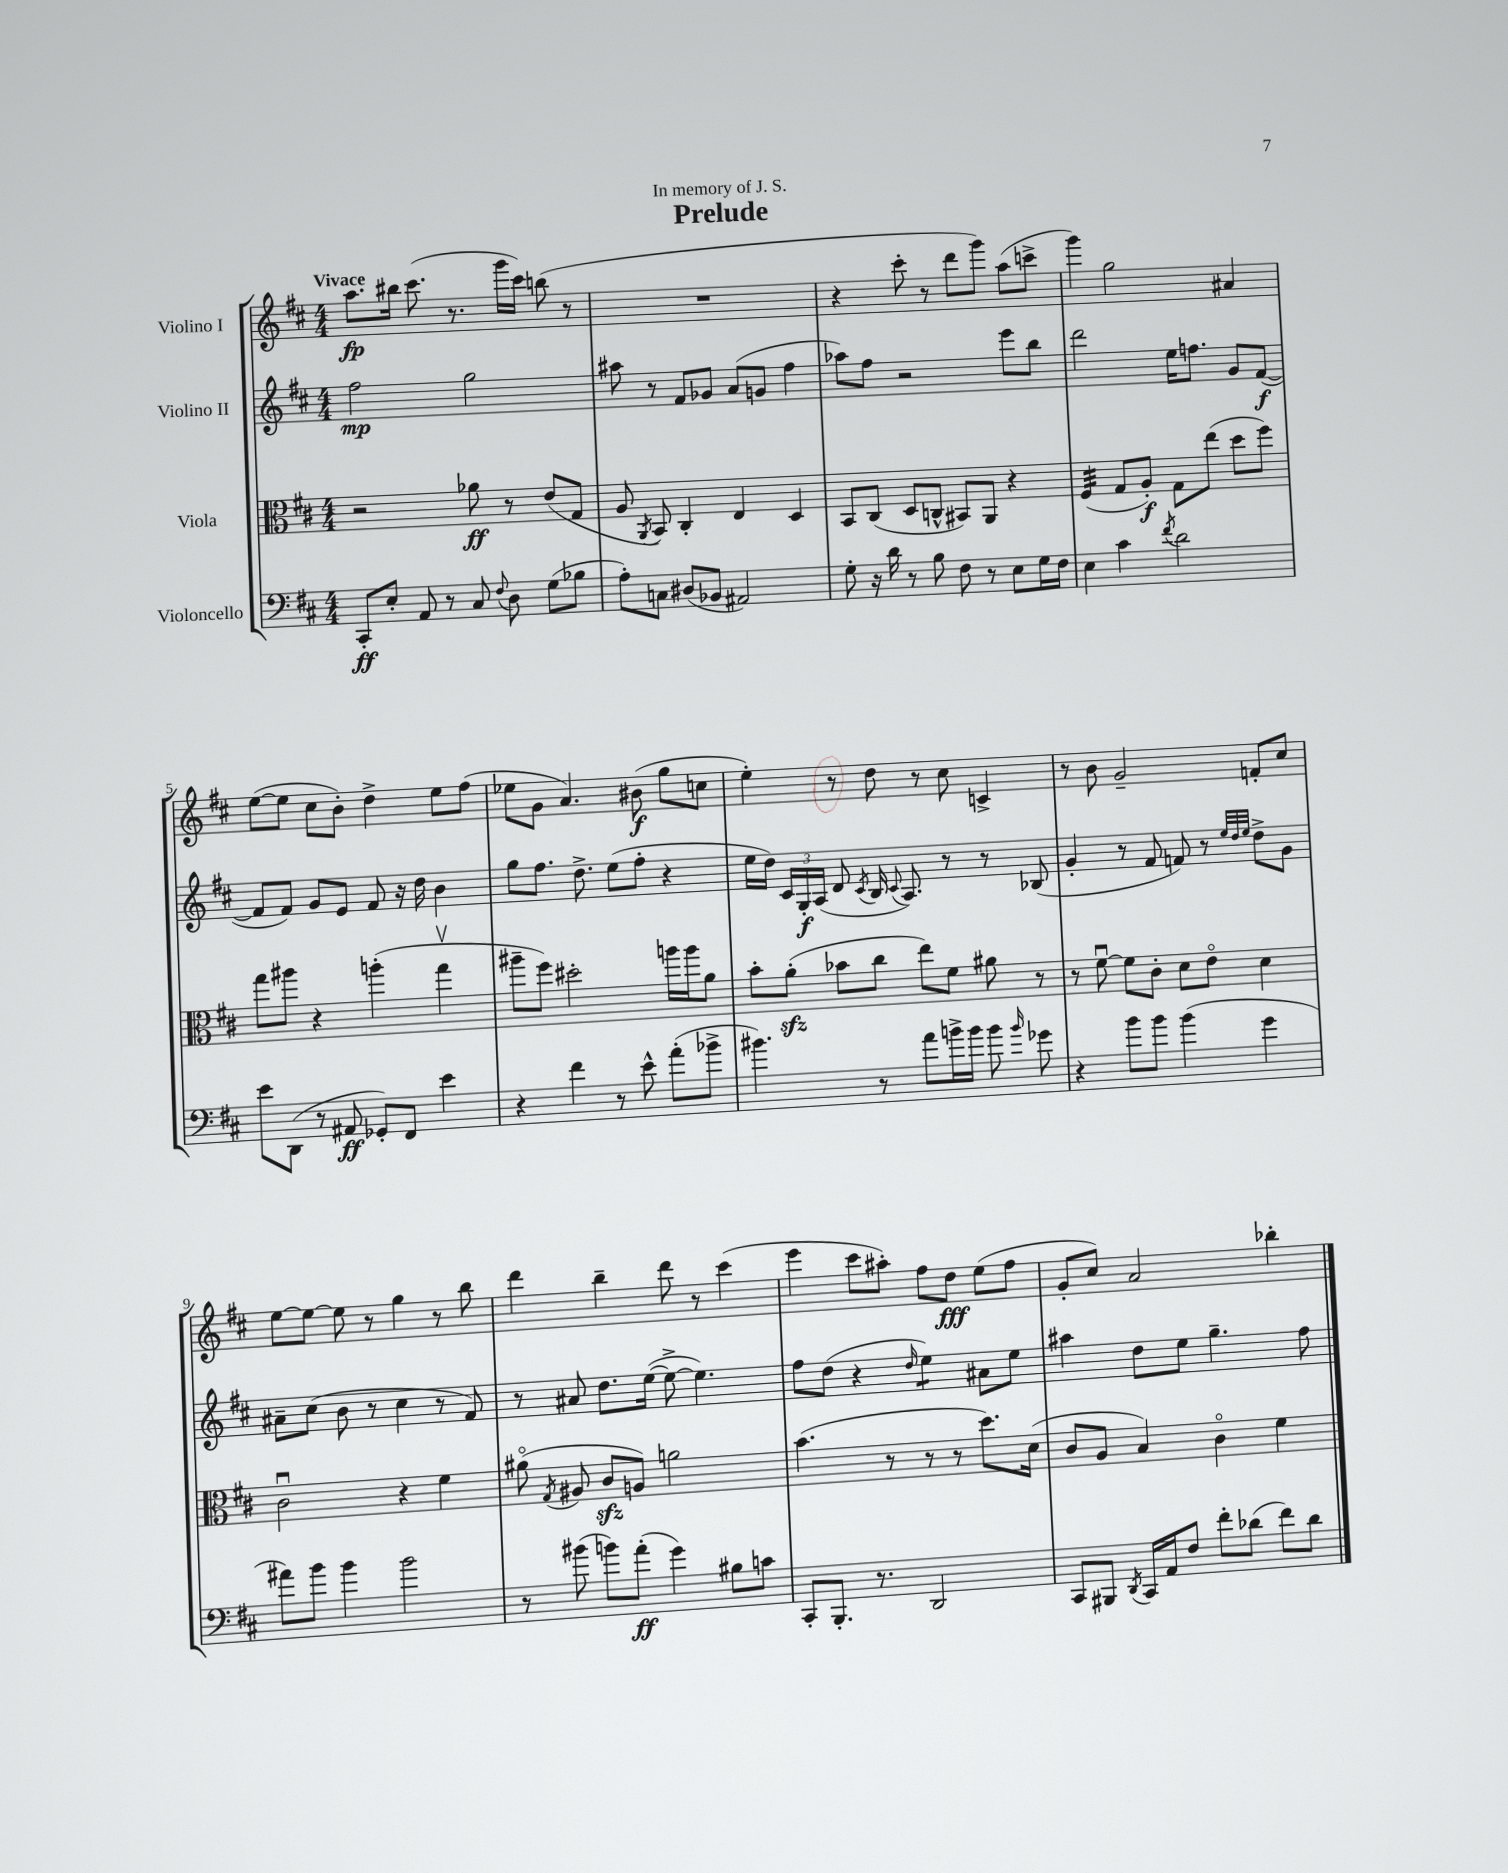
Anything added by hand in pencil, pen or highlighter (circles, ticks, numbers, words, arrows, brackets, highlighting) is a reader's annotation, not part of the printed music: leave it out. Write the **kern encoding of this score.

**kern	**kern	**kern	**kern
*staff4	*staff3	*staff2	*staff1
*clefF4	*clefC3	*clefG2	*clefG2
*k[f#c#]	*k[f#c#]	*k[f#c#]	*k[f#c#]
*M4/4	*M4/4	*M4/4	*M4/4
8CC#'	2r	2ff#	8.aa
8E'	.	.	.
.	.	.	16bb#
8AA	.	.	(8.ccc#
8r	.	.	.
.	.	.	8.r
8C#	8a-	2gg	.
8qqF#	.	.	.
8D	8r	.	16ggg
.	.	.	16ccc#)
(8G	(8e	.	(8bb
8B-	8G	.	8r
=	=	=	=
8A')	8A	8aa#	1r
.	8qAA	.	.
8C	8BB)	8r	.
(8D#	4C#'	8f#	.
8BB-	.	8g-	.
2AA#)	4E	(8a	.
.	.	8g	.
.	4D	4ff#	.
=	=	=	=
8G'	8BB	8aa-)	4r
16r	(8C#	8ff#	.
16d	.	.	.
8r	8D	2r	8ccc#'
8B	8C^^	.	8r
8F#	8BB#)	.	8ddd
8r	8AA	.	8ggg)
8E	4r	8eee	(8aa
16G	.	8bb	8ccc^
16F#	.	.	.
=	=	=	=
4E	(4F#	2ddd	4ggg)
4c#	8G	.	2gg
.	8A')	.	.
8qf#	.	.	.
2d	8G	16ee	.
.	.	8.ff	.
.	(8ee	.	.
.	8dd	8g	4a#
.	8ff#)	([8f#	.
=	=	=	=
8e	8gg	8f#]	([8ee
(8DD	8aa#	8f#)	8ee]
8r	4r	8g	8cc#
8AA#	.	8e	8b')
8GG-')	(4aa'	8f#	4dd^
8FF#	.	16r	.
.	.	16dd	.
4e	4ggv	4b	8ee
.	.	.	(8ff#
=	=	=	=
4r	8aa#~	8gg	8ee-
.	8ff#)	8.ff#	8g
4f#	2dd#'	.	4.a)
.	.	8.dd^	.
8r	.	(8ee	.
8e^^	.	8ff#'	(8b#
(8a'	16aa	4r	8gg
.	16aa	.	.
8b-^	8a	.	8cc
=	=	=	=
4.b#)	8b'	16ee	4ee')
.	.	16dd)	.
.	(8a'	24c#	.
.	.	24G'	.
.	.	(24A	.
.	8b-	8d	8r
.	.	8qc#	.
8r	8cc#	16B	8dd
.	.	8qqc#	.
.	.	8.A)	.
8a	8ee)	.	8r
16b^	8f#	8r	8cc#
16b	.	.	.
8b	8a#	8r	4c^
16qqb	.	.	.
8g-	8r	(8B-	.
=	=	=	=
4r	8r	4g'	8r
.	[8f#u	.	8b
8b	8f#]	8r	2g~
8b	8c#'	8f#	.
(4b	8d	8f)	.
.	8eo	8r	.
.	.	32qqee	.
.	.	32qqdd	.
.	.	32qqee	.
4g	4d	8dd^	8f'
.	.	8g	8cc#
=	=	=	=
8a#)	2c#u	8a#~	[8ee
8b	.	(8cc#	8ee_
4b	.	8b	8ee]
.	.	8r	8r
2b	4r	4cc#	4gg
.	4f#	8r	8r
.	.	8f#)	8bb
=	=	=	=
8r	(8a#o	8r	4ddd
.	8qG	.	.
(8b#	8A#	8a#	.
8b)	8c#	8.dd	4bb~
(8a'	8A)	.	.
.	.	([16ee	.
4g)	2a	8ee^_	8ddd
.	.	4.ee])	8r
8B#	.	.	(4ccc#
8c	.	.	.
=	=	=	=
8CC#'	(4.b	8ff#	4eee
8.BBB'	.	(8dd	.
.	.	4r	8ccc#
8.r	.	.	.
.	8r	.	8aa#')
.	.	16qqdd	.
2DD	8r	4ee)	8ff#
.	8r	.	8dd
.	8.dd)	8a#	(8ee
.	.	8ee	8ff#
.	(16d	.	.
=	=	=	=
8CC#	8c#	4aa#	8g'
8BBB#	8A	.	8cc#)
8qDD	.	.	.
16CC#	4B)	8dd	2a
16AA	.	.	.
8F#	.	8ee	.
8f#'	4c#o	4.gg~	.
(8d-	.	.	.
8f#)	4f#	.	4bb-'
8d-	.	8ff#	.
==	==	==	==
*-	*-	*-	*-
